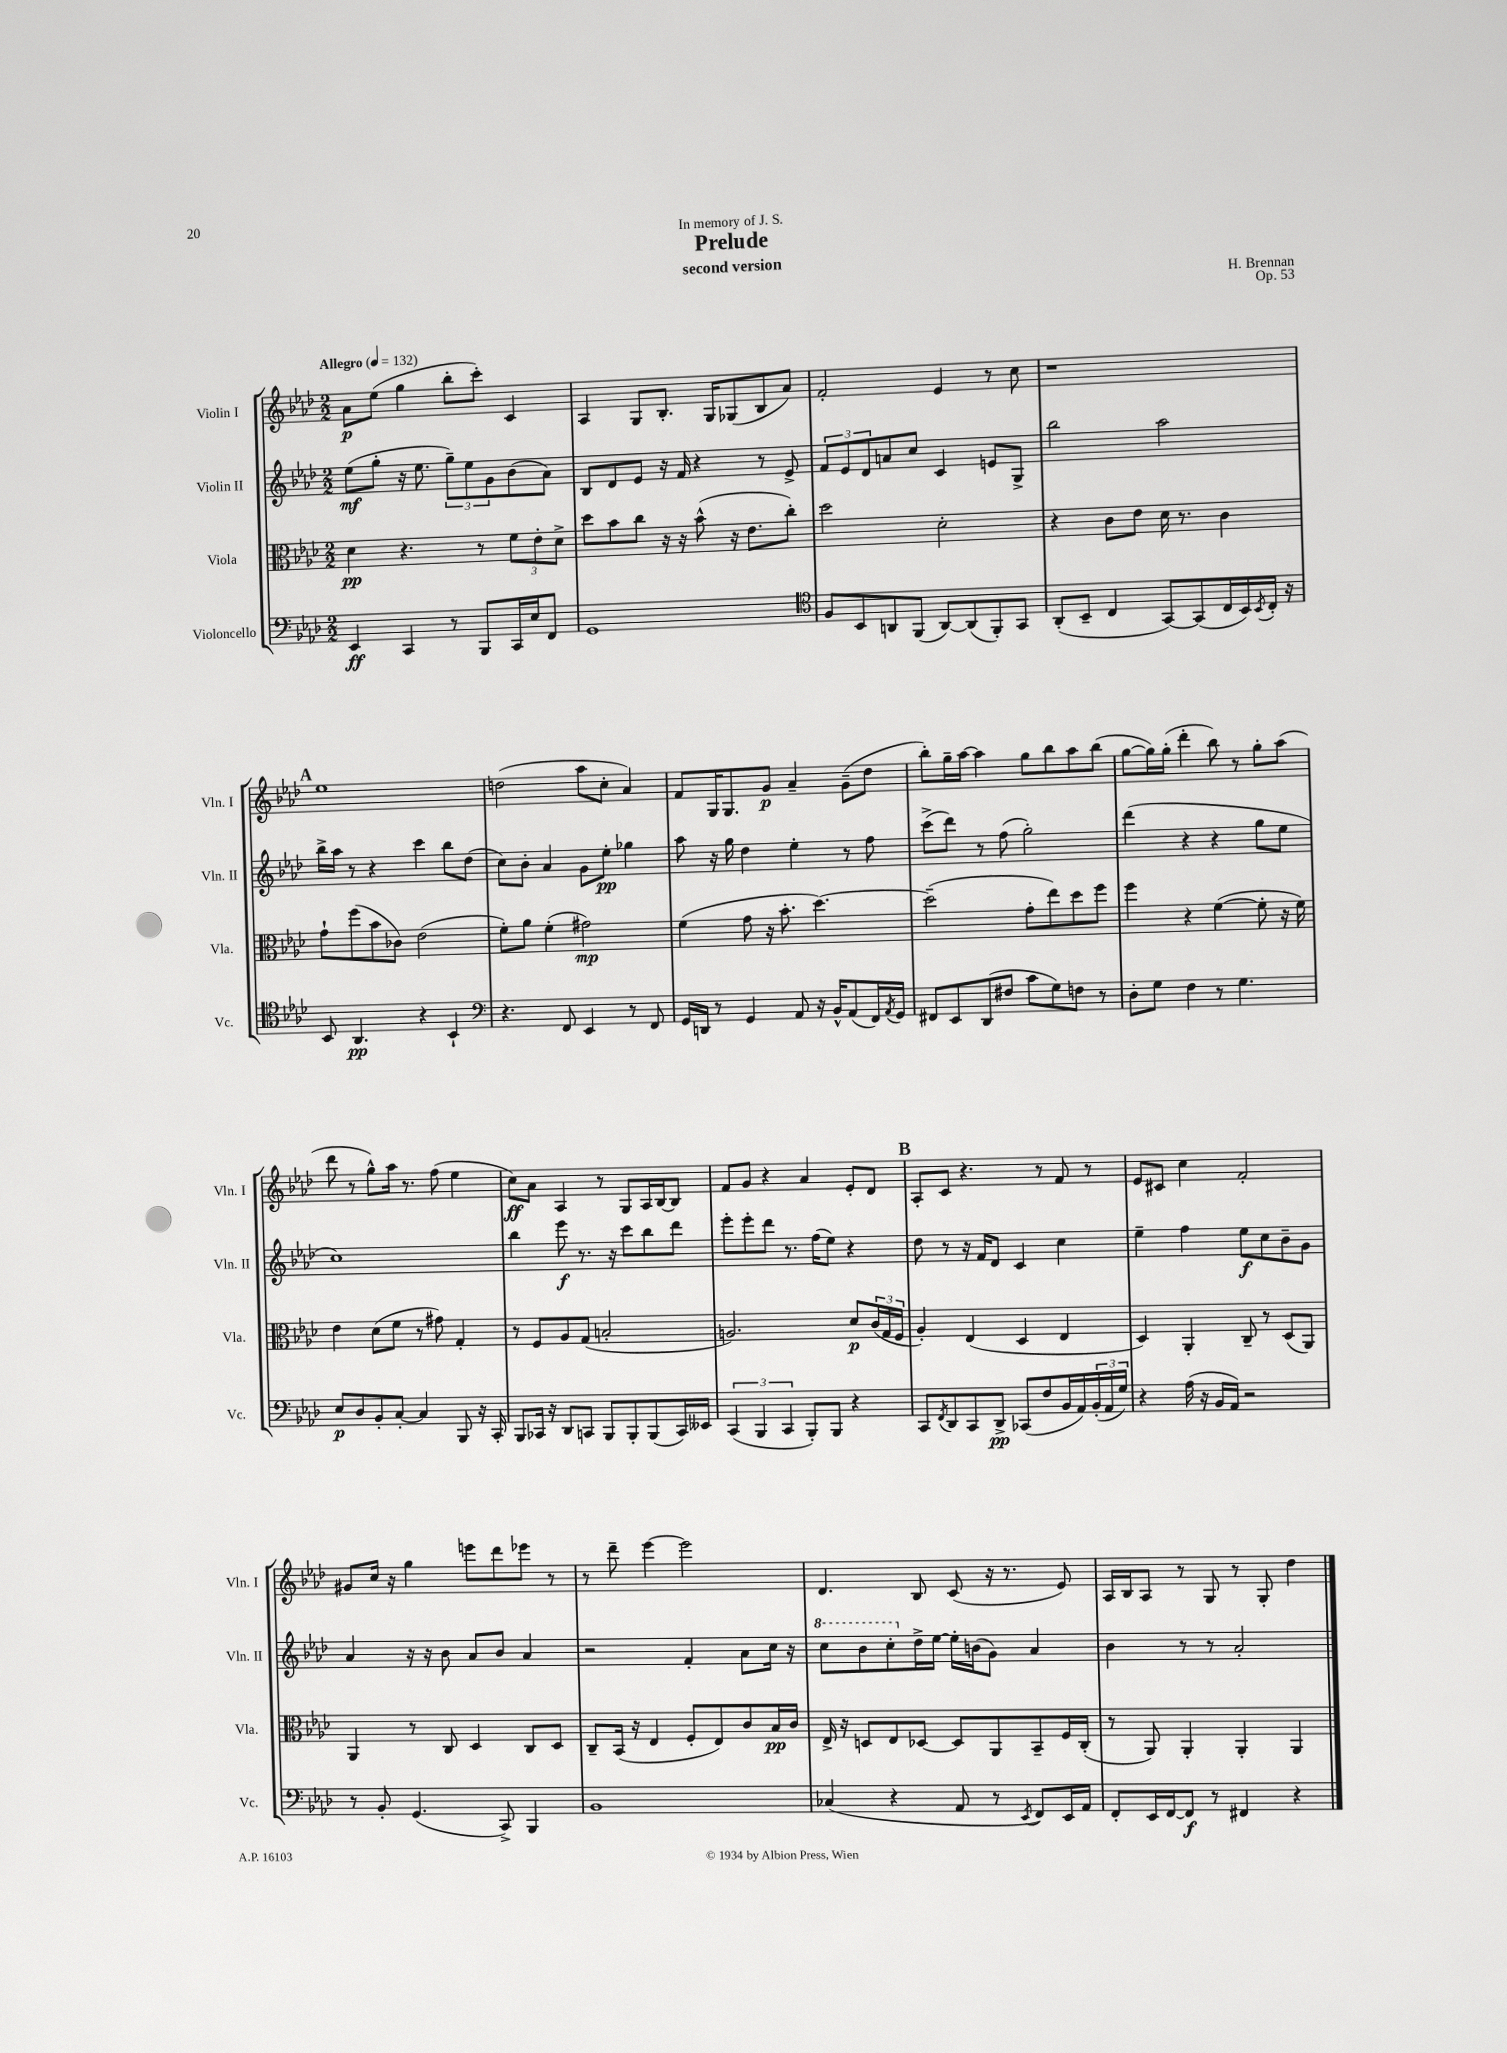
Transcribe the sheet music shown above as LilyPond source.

\header { title = "Prelude" composer = "H. Brennan" subtitle = "second version" dedication = "In memory of J. S." opus = "Op. 53" }
<<
\new StaffGroup <<
\new Staff = "s0" \with { instrumentName = "Violin I" shortInstrumentName = "Vln. I" } {
    \clef treble \key aes \major \numericTimeSignature \time 2/2 \tempo "Allegro" 4 = 132
    aes'8\p ees''8( g''4 bes''8-. c'''8-.) c'4 |
    aes4 g8 bes8.-. g16 ges8( bes8 aes'8) |
    f'2-. ees'4 r8 c''8 |
    r1 |
    \mark \markup { \bold "A" } ees''1 |
    d''2( aes''8 c''8-. aes'4) |
    f'8 g16 g8. g'8\p aes'4-- g'8--( des''8 |
    bes''8-.) g''16-- aes''16~ aes''4 g''8 bes''8 aes''8 bes''8( |
    g''8~ g''16) g''16-.( des'''4-. bes''8) r8 g''8-. aes''8( |
    des'''8 r8 g''8-^) aes''16 r8. f''8( ees''4 |
    c''8\ff) aes'8 aes4 r8 g8 aes16 bes16~ bes8 |
    f'8 g'8 r4 aes'4 ees'8-. des'8 |
    \mark \markup { \bold "B" } aes8-. c'8 r4. r8 f'8 r8 |
    ees'8 cis'8 c''4 f'2-. |
    gis'8 c''16 r16 g''4 e'''8 des'''8 ees'''8 r8 |
    r8 des'''8-- ees'''4~ ees'''2 |
    des'4. bes8 c'8( r16 r8. ees'8) |
    aes16 bes16 aes8 r8 g8 r8 g8-. des''4 \bar "|." |
}
\new Staff = "s1" \with { instrumentName = "Violin II" shortInstrumentName = "Vln. II" } {
    \clef treble \key aes \major \numericTimeSignature \time 2/2
    ees''8\mf( g''8-. r16 ees''8. \tuplet 3/2 { g''8--) ees''8 g'8 } bes'8( aes'8) |
    bes8 des'8 ees'8 r16 f'16 r4 r8 ees'8-> |
    \tuplet 3/2 { f'8 ees'8 des'8 } a'8 c''8 c'4 e'8 g8-> |
    bes''2 aes''2 |
    \mark \markup { \bold "A" } bes''16-> aes''16 r8 r4 c'''4 bes''8 des''8( |
    c''8) bes'8-. aes'4 g'8 ees''8-.\pp ges''4 |
    aes''8 r16 g''16 des''4 ees''4-. r8 f''8 |
    c'''8->( des'''8) r8 f''8( g''2-.) |
    des'''4( r4 r4 g''8 ees''8 |
    c''1) |
    bes''4 ees'''8\f r8. r16 c'''8 bes''8 des'''8 |
    ees'''8-. ees'''8-. des'''8 r8. f''16( ees''8) r4 |
    \mark \markup { \bold "B" } des''8 r8 r16 f'16 des'8 c'4 c''4 |
    ees''4-- f''4 ees''8\f c''8 bes'8-- g'8 |
    aes'4 r16 r16 bes'8 aes'8 bes'8 aes'4 |
    r2 f'4-. aes'8 c''16 r16 |
    \ottava #1 c'''8 bes''8 c'''8-. \ottava #0 des''16-> ees''16~ ees''16-. b'16( g'8) aes'4 |
    bes'4 r8 r8 aes'2-. \bar "|." |
}
\new Staff = "s2" \with { instrumentName = "Viola" shortInstrumentName = "Vla." } {
    \clef alto \key aes \major \numericTimeSignature \time 2/2
    des'4\pp r4. r8 \tuplet 3/2 { f'8 ees'8-. des'8-> } |
    des''8 bes'8 c''8 r16 r16 bes'8-^( r16 ees'8. c''8-.) |
    des''2 des'2-. |
    r4 c'8 ees'8 des'16 r8. c'4 |
    \mark \markup { \bold "A" } g'8-! f''8( bes'8 ces'8) ees'2( |
    f'8-.) aes'8 f'4-.( gis'2\mp) |
    f'4( g'8 r16 bes'8.-. des''4.~) |
    des''2--( g'8-. ees''8) des''8 f''8 |
    f''4 r4 f'4~( f'8-. r16 f'16) |
    ees'4 des'8( f'8 r8 gis'8) g4-. |
    r8 f8 aes8 g8( b2-. |
    a2.) des'8\p \tuplet 3/2 { c'16( g16 f16 } |
    \mark \markup { \bold "B" } aes4-.) ees4( des4 ees4 |
    des4) aes,4-. c8-- r8 des8( aes,8) |
    aes,4 r8 c8 des4 c8 des8 |
    c8-- bes,16( r16 ees4 f8-. ees8) c'8 bes16\pp c'16 |
    ees16-> r16 d8 ees8 des8~ des8 aes,8 bes,8-- f16 c16-.( |
    r8 aes,8) aes,4-. aes,4-. aes,4 \bar "|." |
}
\new Staff = "s3" \with { instrumentName = "Violoncello" shortInstrumentName = "Vc." } {
    \clef bass \key aes \major \numericTimeSignature \time 2/2
    ees,4\ff c,4 r8 bes,,8 c,16 ees16 f,8 |
    g,1 |
    \clef tenor f8 bes,8 a,8 f,8( a,8~) a,8( f,8-.) g,8 |
    aes,8-.( bes,8-- c4 g,8~) g,8( c16 bes,16) \acciaccatura { bes,8 } c16-. r16 |
    \mark \markup { \bold "A" } bes,8 aes,4.\pp r4 bes,4-! |
    \clef bass r4. f,8 ees,4 r8 f,8 |
    g,16 d,16 r8 g,4 aes,8 r16 bes,16-^ aes,8( f,16) \acciaccatura { aes,8 } g,16 |
    fis,8 ees,8 des,8( fis8 c'8 g8) f8 r8 |
    des8-. g8 f4 r8 g4. |
    ees8\p des8 bes,8-. c8~-. c4 bes,,8 r16 c,16-. |
    bes,,8 ces,16 r16 des,8 c,8 bes,,8 bes,,8-. bes,,8( c,16) eeses,16 |
    \tuplet 3/2 { c,4( bes,,4 c,4 } bes,,8-.) bes,,8 r4 |
    \mark \markup { \bold "B" } c,8 \acciaccatura { f,8 } des,8 c,8 des,8->\pp ces,8( f8 bes,16 aes,16) \tuplet 3/2 { bes,16-.( aes,16 g16) } |
    r4 aes16( r16 bes,16 aes,16) r2 |
    r8 bes,8-. g,4.( c,8->) bes,,4 |
    bes,1 |
    ces4( r4 aes,8 r8 \acciaccatura { ees,8 } f,8) ees,16 aes,16 |
    f,8-. ees,16 f,16~ f,8\f r8 fis,4 r4 \bar "|." |
}
>>
>>
\layout { \context { \Score \remove "Bar_number_engraver" } }
